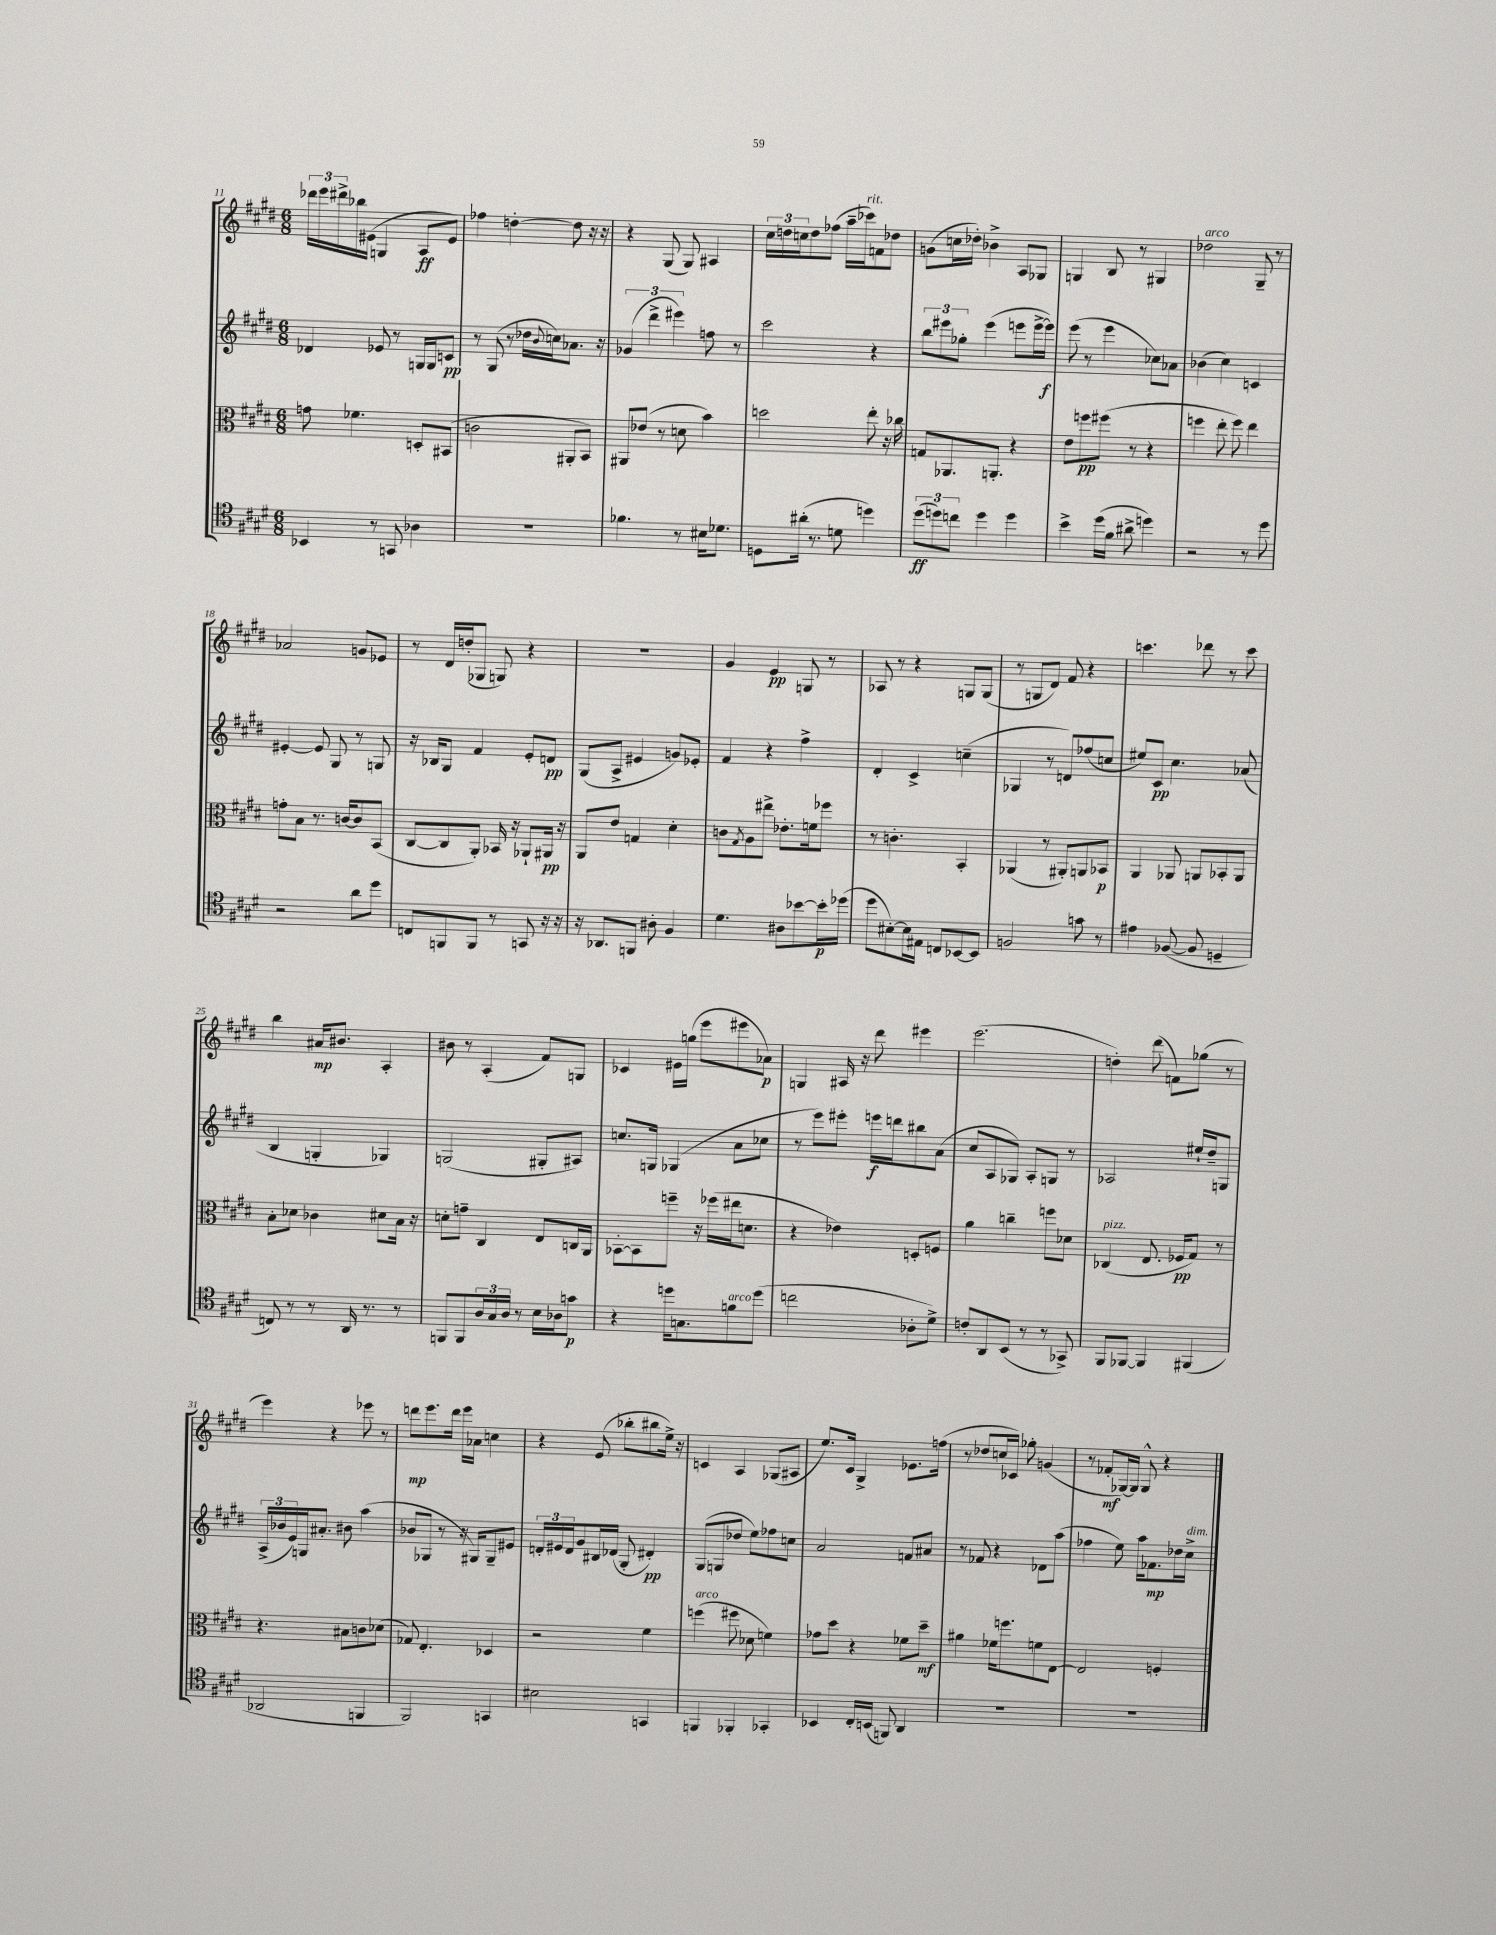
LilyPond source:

<<
\new StaffGroup <<
\new Staff = "s0" {
    \clef treble \key e \major \numericTimeSignature \time 6/8
    \tuplet 3/2 { des'''16 e'''16 dis'''16-> } bes''16 eis'16( g4 a8\ff eis'8) |
    fes''4 d''4~-. d''8 r16 r16 |
    r4 gis8( gis8) ais4 |
    \tuplet 3/2 { cis''16 d''16 c''16 } d''8 fes''8( a''16-- ces'''16^\markup { \italic "rit." }) f'8 des''8 |
    g'8( c''16 des''16-.) bes'4-> a8 ges8 |
    g4 b8 r8 gis4 |
    des''2^\markup { \italic "arco" } gis8-- r8 |
    aes'2 g'8 ees'8 |
    r8 dis'16 d''16-.( ges8 g8) r4 |
    R2. |
    gis'4 e'4\pp g8 r8 |
    aes8 r8 r4 g8 g8( |
    r8 g8 dis'8) fis'8 r4 |
    c'''4. des'''8 r8 c'''8 |
    b''4 ais'16\mp bis'8. a4-. |
    bis'8 r8 a4-.( fis'8) g8 |
    ces'4 eis'16 g''16( e'''8 eis'''8 aes'8\p) |
    g4 ais16 r16 dis'''8 eis'''4 |
    e'''2.( |
    d''4-.) dis'''8( f'8) ges''8( r8 |
    e'''4) r4 ees'''8 r8 |
    d'''8\mp e'''8. d'''16 e'''16 aes'16 c''4 |
    r4 e'8( bes''8-. bis''8 e''16->) r16 |
    c'4 a4 ges8( ais8 |
    e''8.) cis'16 gis4-> ees'8. f''16( |
    r8 des''8 c''16 ces'16) ges''8-. g'4( |
    r8 fes'8-.\mf ges16~) ges16 ges8-^ r4 \bar "|." |
}
\new Staff = "s1" {
    \clef treble \key e \major \numericTimeSignature \time 6/8
    des'4 ees'8 r8 g16 g16 c'8\pp |
    r8 gis8( r8 des''16 \appoggiatura { b'8 } c''16) aes'8. r16 |
    \tuplet 3/2 { ges'4( dis'''4-> eis'''4) } f''8 r8 |
    cis'''2 r4 |
    \tuplet 3/2 { b''8 eis'''8 ges''8-. } eis'''4( e'''8 e'''16~-> e'''16\f) |
    e'''8( r8 e'''4 ces''8) aes'8 |
    bes'4( cis''4) c'4 |
    eis'4~-. eis'8 gis8 r8 g8 |
    r16 bes16 gis8 fis'4 e'8-. d'8\pp |
    gis8( a8-> eis'4 g'8) ees'8-. |
    fis'4 r4 fis''4-> |
    dis'4-. cis'4-> c''4--( |
    ges4 r8 d'8) fes''8( c''8 |
    eis''8) cis'8\pp cis''4. aes'8( |
    b4 g4-. ges4) |
    g2( gis8-. ais8) |
    c''8. g16 ges4( a'8 ces''8 |
    r8 e'''8) eis'''8-. e'''16\f d'''16 bis''8 a'8( |
    cis''8 a8 ges8) a8-. g8 r8 |
    aes2 eis''16-! dis''16-- g8 |
    \tuplet 3/2 { a16->( bes'16 e'16) } g16 ais'8.-. bis'8 a''4( |
    bes'8 ges8 r8 r16 gis16) gis8-- eis'8 |
    \tuplet 3/2 { d'16-. eis'16 d'16 } gis'8 bis16 des'16( gis8-. dis'4-.\pp) |
    gis8( g8 des''8 e''8) fes''8 c''8 |
    a'2 f'8 ais'8 |
    r8 fes'8 r4 des'8 a''8( |
    fes''4 e''8) a''16 fes'8.\mp des''16 cis''16->^\markup { \italic "dim." } \bar "|." |
}
\new Staff = "s2" {
    \clef alto \key e \major \numericTimeSignature \time 6/8
    g'8 fes'4. d8-. bis,8( |
    c'2 ais,8-. b,8) |
    ais,8 ees'8( r8 d'8 b'4) |
    d''2 e''8-. r16 ces''16 |
    g8 aes,8. a,8.-. r4 |
    e'8 f''8\pp fis''8( r8 r4 |
    f''4 e''8-. f''8) e''4 |
    g'8-. b8 r8. c'16~ c'8 b,8( |
    cis8~ cis8 a,8-.) bes,16 r16 aes,8-! ais,16\pp r16 |
    a,8 e'8 g4 dis'4-. |
    c'8 \acciaccatura { gis8 } a8 eis''8-> ees'8.-. f'16 fes''8 |
    r8 c'4.-. b,4-. |
    aes,4( r8 ais,8-.) a,8 bes,8\p |
    a,4 aes,8 a,8 bes,8-. a,8 |
    b8-. des'8 ces'4 dis'8 b16 r16 |
    d'8-. g'8-- cis4 e8 c16 a,16 |
    bes,8~-. bes,8 f''8-- r16 fes''16( eis''16 d'8. |
    r4 ees'4) d8-. f8 |
    a'4 c''4-- f''8 des'8 |
    ces4^\markup { \italic "pizz." }( e8. fes16\pp gis8) r8 |
    r4. bis8 c'8 des'8( |
    ges8) e4.-. des4 |
    r2 fis'4 |
    f''4^\markup { \italic "arco" }( fis''8 des'8 f'4) |
    ges'8 dis''8 r4 fes'8 dis''8--\mf |
    ais'4 fes'16 f''8. f'8 e8~ |
    e2 f4-. \bar "|." |
}
\new Staff = "s3" {
    \clef tenor \key e \major \numericTimeSignature \time 6/8
    bes,4 r8 g,8 aes4 |
    R2. |
    fes'4. r8 bis16 des'8. |
    d8 ais'16-.( r8. d'8 d''4) |
    \tuplet 3/2 { dis''8\ff( d''8) c''8 } d''4 d''4 |
    b'4-> dis''16( fis'16 ais'8-> d''4) |
    r2 r8 dis''8 |
    r2 a'8 dis''8 |
    c8 f,8 f,8 r8 g,8 r16 r16 |
    r16 aes,8. f,8 ais8-. fis4 |
    dis'4. ais8 bes'8~ bes'16-.\p des''16( |
    dis''8 bis8~-.) bis16 eis16 c8 bes,8~ bes,8 |
    f2 g'8 r8 |
    eis'4 fes8~( fes8 d4-- |
    c8) r8 r8 a,16 r8. r8 |
    f,8 f,8 \tuplet 3/2 { a16 gis16 a16 } r8 b16 aes16 g'8\p |
    r4 d''16 g8. f'8^\markup { \italic "arco" } d''8( |
    c''2 aes8-. dis'8->) |
    c'8-. a,8 b,8( r8 r8 ges,8->) |
    fis,8 fes,8~ fes,4 fis,4( |
    aes,2 f,4 |
    fis,2) g,4 |
    bis2 g,4 |
    f,4 fes,4-. ges,4-. |
    bes,4 cis16-. b,16( f,8) a,4 |
    R2. |
    R2. \bar "|." |
}
>>
>>
\layout { \context { \Score currentBarNumber = #11 } }
